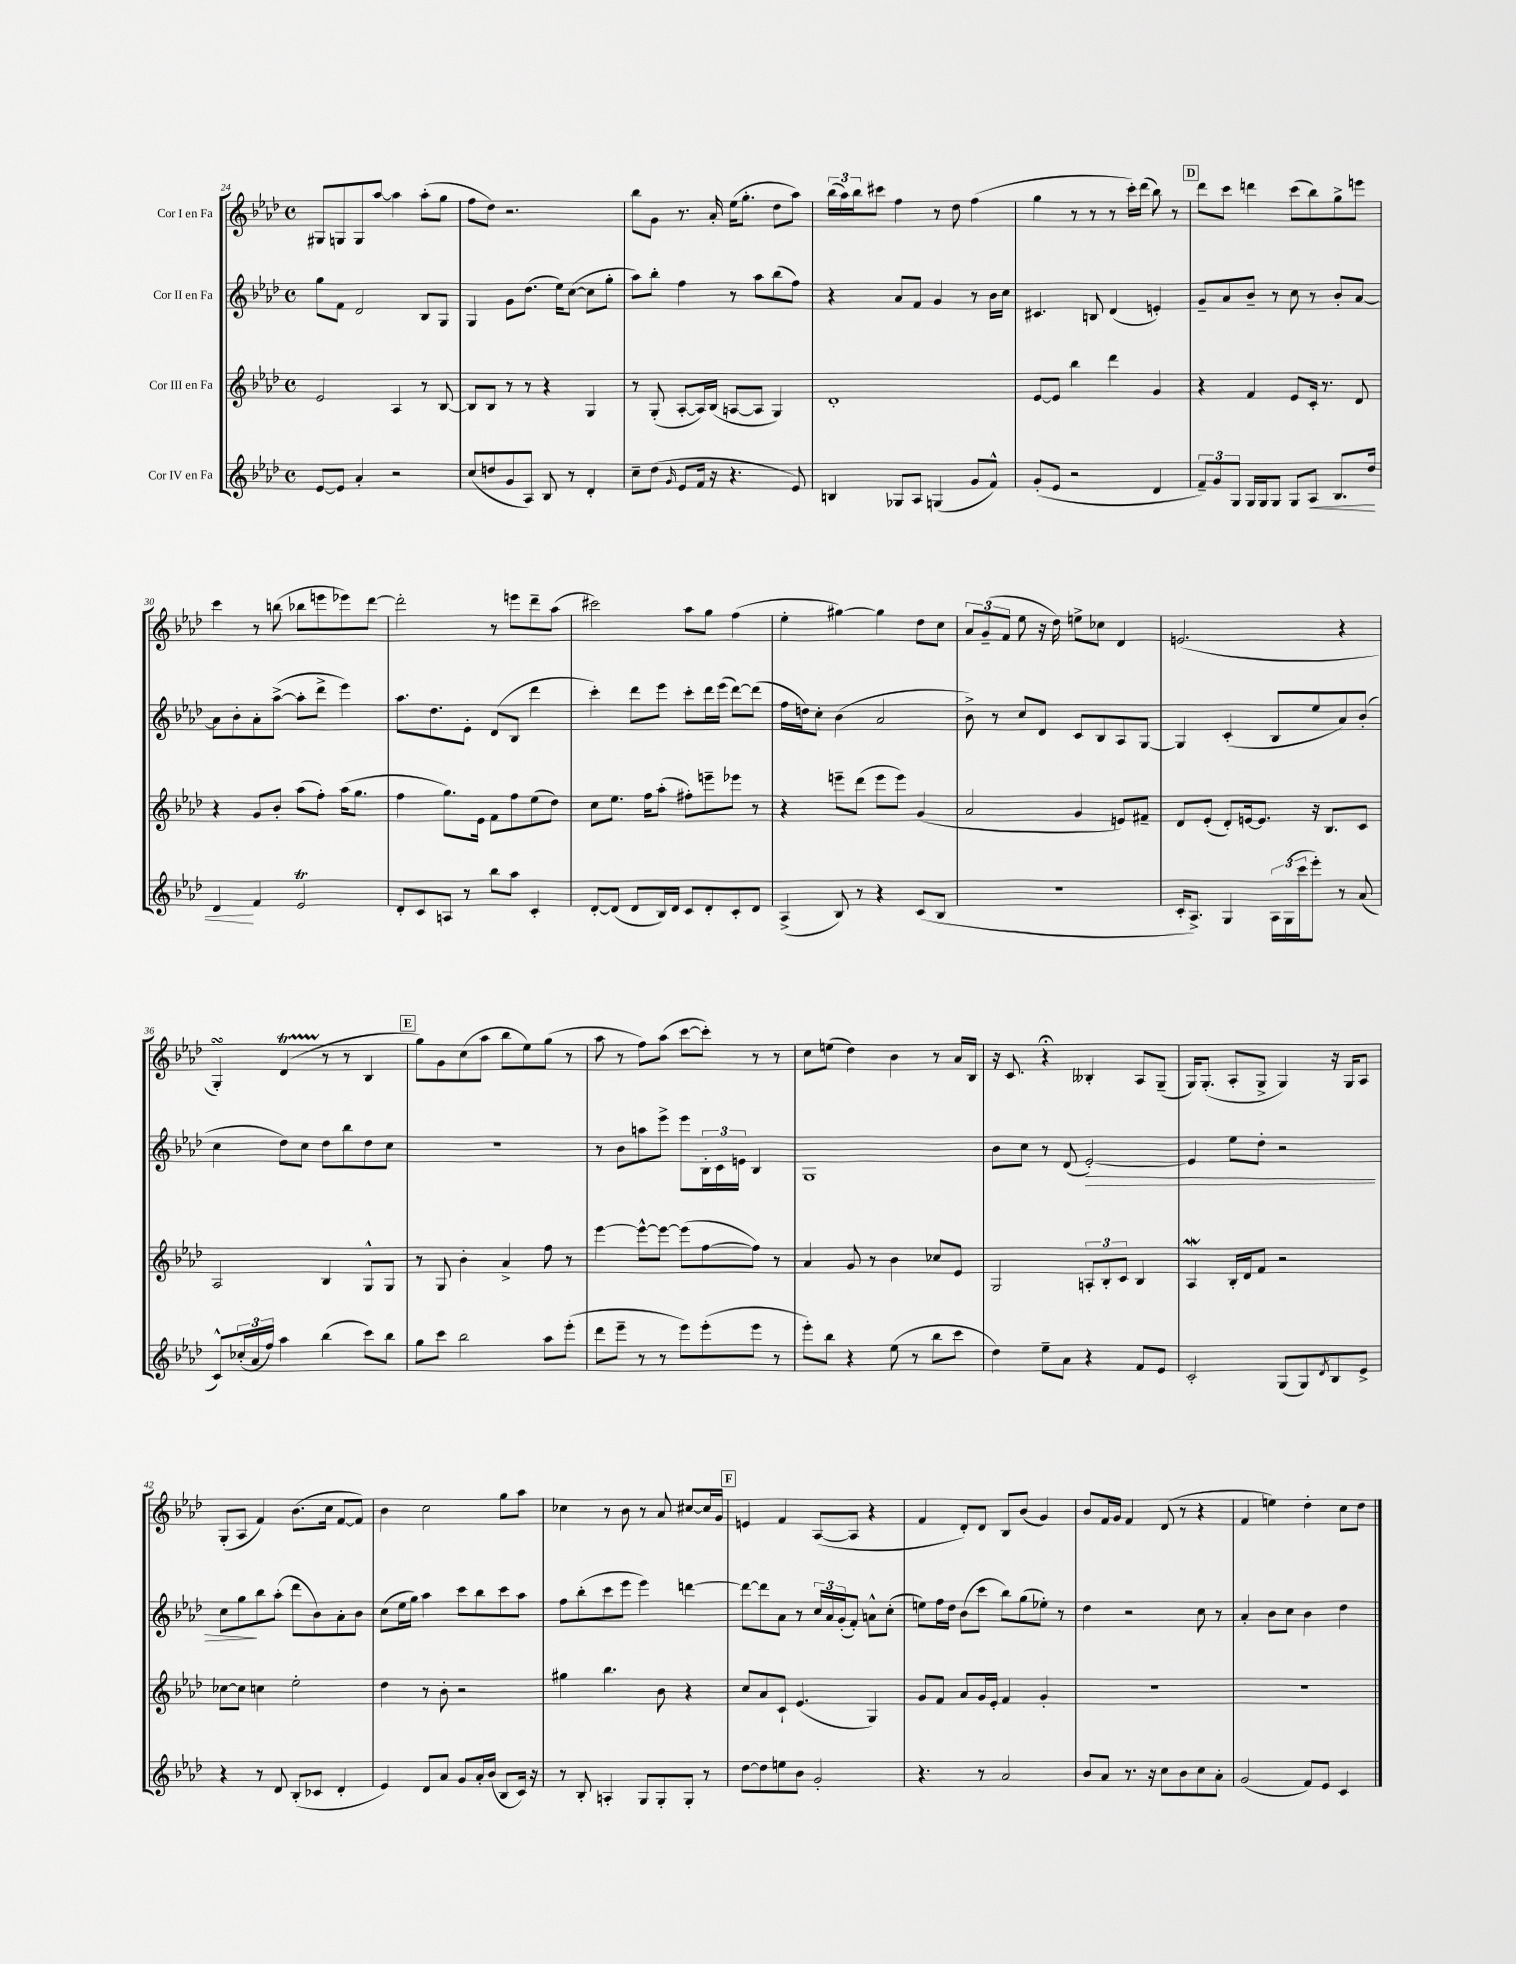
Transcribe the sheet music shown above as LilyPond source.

<<
\new StaffGroup <<
\new Staff = "s0" \with { instrumentName = "Cor I en Fa" } {
    \clef treble \key aes \major \defaultTimeSignature \time 4/4
    gis8 g8 g8 aes''8~ aes''4 aes''8-.( g''8 |
    f''8 des''8) r2. |
    bes''8 g'8 r8. aes'16-. ees''16( g''8.-. des''8 aes''8) |
    \tuplet 3/2 { bes''16( aes''16) bes''16 } cis'''8 f''4 r8 des''8 f''4( |
    g''4 r8 r8 r8 c'''16-.) des'''16( bes''8) r8 |
    \mark \markup { \box "D" } des'''8 c'''8 d'''4 c'''8( bes''8) g''8-> e'''8 |
    c'''4 r8 b''8( bes''8 e'''8 ees'''8) des'''8~ |
    des'''2-. r8 e'''8 des'''8-- aes''8( |
    cis'''2) aes''8 g''8 f''4( |
    ees''4-. gis''4~) gis''4 des''8 c''8 |
    \tuplet 3/2 { aes'8 g'8--( f'8 } ees''8 r16 des''16) e''8-> ces''8 des'4 |
    e'2.( r4 |
    g4-.\turn) des'4\startTrillSpan( r8\stopTrillSpan r8 bes4 |
    \mark \markup { \box "E" } g''8) g'8 c''8( aes''8 bes''8 ees''8) g''8( r8 |
    aes''8 r8 f''8) aes''8( c'''8~ c'''8-.) r8 r8 |
    c''8 e''8( des''4) bes'4 r8 aes'16 bes16 |
    r16 c'8. r4\fermata beses4-. aes8 g8--( |
    g16) g8.-.( aes8-. g8-> g4) r16 g16 aes8 |
    g8-.( aes8 f'4) bes'8.( c''16 f'8~ f'8) |
    bes'4 c''2 g''8 aes''8 |
    ces''4 r8 bes'8 r8 aes'8 cis''8~ cis''16 g'16 |
    \mark \markup { \box "F" } e'4 f'4 aes8~( aes8 r4 |
    f'4 des'8-.) des'8 bes8 bes'8( g'4) |
    bes'8 f'16 g'16 f'4 des'8( r8 r4 |
    f'4 e''4) des''4-. c''8 des''8 \bar "|." |
}
\new Staff = "s1" \with { instrumentName = "Cor II en Fa" } {
    \clef treble \key aes \major \defaultTimeSignature \time 4/4
    g''8 f'8 des'2 bes8 g8 |
    g4 g'8 des''8.( ees''16) c''8~( c''8 g''8-. |
    aes''8) bes''8-. f''4 r8 aes''8 bes''8( f''8) |
    r4 aes'8 f'8 g'4 r8 bes'16 c''16 |
    cis'4. b8 des'4( e'4-.) |
    \mark \markup { \box "D" } g'8-- aes'8 bes'8-- r8 c''8 r8 bes'8-. aes'8~ |
    aes'8 bes'8-. aes'8-. aes''8~->( aes''8-. des'''8-> ees'''4) |
    aes''8. des''8. ees'8-. des'8( bes8 des'''4 |
    c'''4-.) des'''8 ees'''8 c'''8-. des'''16 ees'''16( des'''8~) des'''8( |
    f''16 d''16) c''8-. bes'4( aes'2 |
    bes'8->) r8 c''8 des'8 c'8 bes8 aes8 g8~ |
    g4 c'4-.( bes8 ees''8 aes'8) bes'8-.( |
    c''4 des''8) c''8 des''8 bes''8 des''8 c''8 |
    \mark \markup { \box "E" } R1 |
    r8 bes'8 a''8 ees'''8-> ees'''8 \tuplet 3/2 { bes16-. c'16 e'16 } bes4 |
    g1 |
    bes'8 c''8 r8 des'8( ees'2~-.\>) |
    ees'4 ees''8 des''8-. r2 |
    c''8 g''8\! bes''8 aes''8-.( des'''8 bes'8) aes'8-. bes'8 |
    c''8( ees''16 g''16) aes''4 c'''8 bes''8 c'''8 aes''8 |
    f''8 bes''8-.( c'''8 ees'''8 ees'''4) d'''4~ |
    \mark \markup { \box "F" } d'''8~ d'''8 aes'8 r8 \tuplet 3/2 { c''16 aes'16 g'16-.( } f'8-.) a'8-^ c''8-.( |
    e''8) f''16 des''16 bes'8( c'''8 bes''8) g''8( ees''8-.) r8 |
    des''4 r2 c''8 r8 |
    aes'4-. bes'8 c''8 bes'4 des''4 \bar "|." |
}
\new Staff = "s2" \with { instrumentName = "Cor III en Fa" } {
    \clef treble \key aes \major \defaultTimeSignature \time 4/4
    ees'2 aes4 r8 bes8~ |
    bes8 bes8 r8 r8 r4 g4 |
    r8 g8-.( aes8~-. aes16) bes16( a8~ a8 g4) |
    des'1-. |
    ees'8~ ees'8 bes''4 des'''4 g'4 |
    \mark \markup { \box "D" } r4 f'4 ees'8 c'16-. r8. des'8 |
    r4 g'8 bes'8-. aes''8( f''8-.) aes''16( g''8. |
    f''4 g''8.) ees'16 f'8 f''8 ees''8( des''8) |
    c''8 ees''8. f''16 aes''8-.( fis''8-.) e'''8-- ees'''8 r8 |
    r4 e'''8-- des'''8( e'''8 e'''8) g'4( |
    aes'2 g'4 e'8) fis'8-- |
    des'8 ees'8-.( des'8-.) e'16~ e'8. r16 bes8. c'8 |
    aes2 bes4 g8-^ g8 |
    \mark \markup { \box "E" } r8 g8 bes'4-. aes'4-> f''8 r8 |
    ees'''4~ ees'''8~-^ ees'''8~ ees'''8( f''8~ f''8) r8 |
    aes'4 g'8 r8 bes'4 ces''8 ees'8 |
    g2 \tuplet 3/2 { a8-. bes8-. c'8 } bes4 |
    aes4\mordent bes16-. des'16 f'8 r2 |
    ces''8~ ces''8 c''4 ees''2-. |
    des''4 r8 bes'8-. r2 |
    gis''4 bes''4. bes'8 r4 |
    \mark \markup { \box "F" } c''8 aes'8 c'8-! ees'4.( g4) |
    g'8 f'8 aes'8 g'16 ees'16-. f'4 g'4-. |
    R1 |
    R1 \bar "|." |
}
\new Staff = "s3" \with { instrumentName = "Cor IV en Fa" } {
    \clef treble \key aes \major \defaultTimeSignature \time 4/4
    ees'8~ ees'8 aes'4-. r2 |
    c''8( d''8 g'8 aes8) bes8 r8 des'4-. |
    c''8-- des''8( \grace { g'16 } ees'8 f'16 r16 r4. ees'8) |
    b4 ges8 aes8 g4( g'8 f'8-^) |
    g'8-.( ees'8 r2 des'4 |
    \mark \markup { \box "D" } \tuplet 3/2 { f'8--) g'8 g8 } g16 g16 g8 g8 aes8\< bes8. des''16 |
    des'4\! f'4 ees'2\trill |
    des'8-. c'8 a8 r8 bes''8 aes''8 c'4-. |
    des'8~-. des'8( des'8 bes16) des'16 c'8 des'8-. c'8-. des'8 |
    aes4->( bes8) r8 r4 c'8( bes8 |
    R1 |
    c'16-. aes8.->) g4 \tuplet 3/2 { aes16 g16( c'''16 } ees'''8-.) r8 aes'8( |
    c'8-^) \tuplet 3/2 { ces''16-.( aes'16 f''16) } aes''4 bes''4( c'''8) bes''8 |
    \mark \markup { \box "E" } g''8 c'''8 bes''2 aes''8 ees'''8-.( |
    des'''8 ees'''8-- r8 r8 ees'''8) ees'''8-.( ees'''8 r8 |
    ees'''8-.) bes''8 r4 ees''8( r8 bes''8 c'''8 |
    des''4) ees''8-- aes'8 r4 f'8 ees'8 |
    c'2-. g8( g8) \acciaccatura { des'8 } bes8 ees'8-> |
    r4 r8 des'8 bes8-.( ces'8 des'4-. |
    ees'4) des'8 aes'8 g'8 aes'16-. bes'16( bes8 c'16) r16 |
    r8 bes8-. a4-. g8 g8-. g8-. r8 |
    \mark \markup { \box "F" } des''8~ des''8 e''8 bes'8 g'2-. |
    r4. r8 aes'2 |
    bes'8 aes'8 r8. r16 c''8 bes'8 c''8 aes'8-. |
    g'2( f'8) ees'8 c'4 \bar "|." |
}
>>
>>
\layout { \context { \Score currentBarNumber = #24 } }
